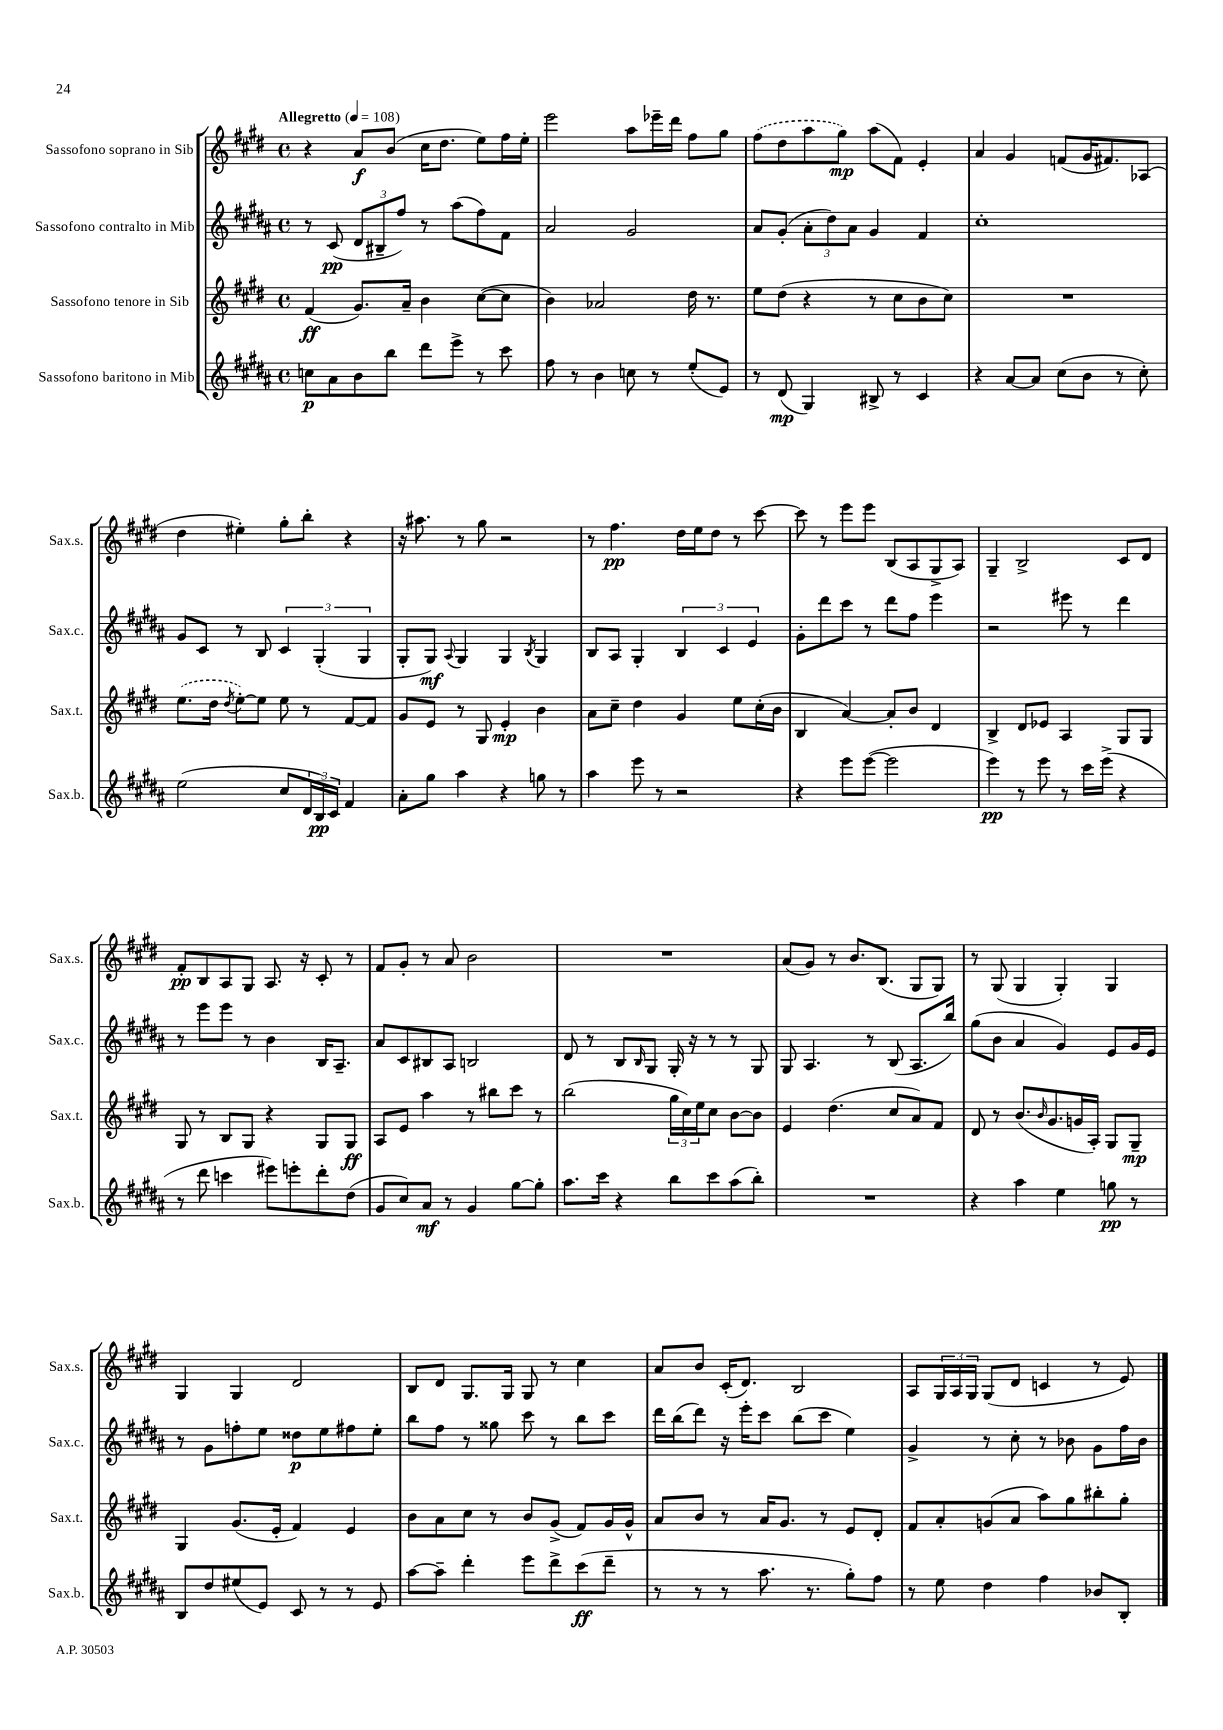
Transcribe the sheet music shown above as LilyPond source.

<<
\new StaffGroup <<
\new Staff = "s0" \with { instrumentName = "Sassofono soprano in Sib" shortInstrumentName = "Sax.s." } {
    \clef treble \key e \major \defaultTimeSignature \time 4/4 \tempo "Allegretto" 4 = 108
    r4 a'8\f b'8( cis''16 dis''8. e''8) fis''16 e''16-. |
    e'''2 a''8 ees'''16-- dis'''16 fis''8 gis''8 |
    \once \slurDashed fis''8( dis''8 a''8 gis''8\mp) a''8( fis'8) e'4-. |
    a'4 gis'4 f'8( gis'16 fis'8.) aes8( |
    dis''4 eis''4-.) gis''8-. b''8-. r4 |
    r16 ais''8. r8 gis''8 r2 |
    r8 fis''4.\pp dis''16 e''16 dis''8 r8 cis'''8~ |
    cis'''8 r8 e'''8 e'''8 b8( a8 gis8-> a8) |
    gis4-- b2-> cis'8 dis'8 |
    fis'8-.\pp b8 a8 gis8 a8. r16 cis'8-. r8 |
    fis'8 gis'8-. r8 a'8 b'2 |
    R1 |
    a'8( gis'8) r8 b'8. b8.( gis8 gis8) |
    r8 gis8( gis4 gis4-.) gis4 |
    gis4 gis4 dis'2 |
    b8 dis'8 gis8. gis16 gis8 r8 cis''4 |
    a'8 b'8 cis'16-.( dis'8.) b2 |
    a8 \tuplet 3/2 { gis16 a16 gis16 } gis8( dis'8 c'4 r8 e'8) \bar "|." |
}
\new Staff = "s1" \with { instrumentName = "Sassofono contralto in Mib" shortInstrumentName = "Sax.c." } {
    \clef treble \key b \major \defaultTimeSignature \time 4/4
    r8 cis'8\pp( \tuplet 3/2 { dis'8 bis8-- fis''8) } r8 ais''8( fis''8) fis'8 |
    ais'2 gis'2 |
    ais'8 gis'8-.( \tuplet 3/2 { ais'8-. dis''8) ais'8 } gis'4 fis'4 |
    cis''1-. |
    gis'8 cis'8 r8 b8 \tuplet 3/2 { cis'4 gis4-.( gis4 } |
    gis8-. gis8\mf) \appoggiatura { ais8 } gis4 gis4 \acciaccatura { b8 } gis4 |
    b8 ais8 gis4-. \tuplet 3/2 { b4 cis'4 e'4 } |
    gis'8-. dis'''8 cis'''8 r8 dis'''8 fis''8 e'''4 |
    r2 eis'''8 r8 dis'''4 |
    r8 e'''8 e'''8 r8 b'4 b16 ais8.-- |
    ais'8 cis'8 bis8 ais8 b2 |
    dis'8 r8 b8 \grace { b16 } gis8 gis16-. r16 r8 r8 gis8 |
    gis8 ais4. r8 b8( ais8. b''16) |
    gis''8( b'8 ais'4 gis'4) e'8 gis'16 e'16 |
    r8 gis'8 f''8-. e''8 disis''8\p e''8 fis''8 e''8-. |
    b''8 fis''8 r8 gisis''8 cis'''8 r8 b''8 cis'''8 |
    dis'''16 b''16( dis'''8) r16 e'''16-. cis'''8 b''8( cis'''8 e''4) |
    gis'4-> r8 cis''8-. r8 bes'8 gis'8 fis''16 bes'16 \bar "|." |
}
\new Staff = "s2" \with { instrumentName = "Sassofono tenore in Sib" shortInstrumentName = "Sax.t." } {
    \clef treble \key e \major \defaultTimeSignature \time 4/4
    fis'4\ff( gis'8.) a'16-- b'4 cis''8~( cis''8 |
    b'4) aes'2 dis''16 r8. |
    e''8 dis''8( r4 r8 cis''8 b'8 cis''8) |
    R1 |
    \once \slurDashed e''8.( dis''16 \acciaccatura { dis''8 } e''8~-.) e''8 e''8 r8 fis'8~ fis'8 |
    gis'8 e'8 r8 gis8 e'4-.\mp b'4 |
    a'8 cis''8-- dis''4 gis'4 e''8 cis''16-.( b'16 |
    b4 a'4~) a'8-. b'8 dis'4 |
    b4-> dis'8 ees'8 a4 gis8 gis8 |
    gis8 r8 b8 gis8 r4 gis8 gis8\ff |
    a8 e'8 a''4 r8 bis''8 cis'''8 r8 |
    b''2( \tuplet 3/2 { gis''16 cis''16) e''16 } cis''8 b'8~ b'8 |
    e'4 dis''4.( cis''8 a'8) fis'8 |
    dis'8 r8 b'8.( \grace { b'16 } gis'8. g'16 a16-.) gis8 gis8--\mp |
    gis4 gis'8.( e'16-. fis'4) e'4 |
    b'8 a'8 cis''8 r8 b'8 gis'8->( fis'8) gis'16 gis'16-^ |
    a'8 b'8 r8 a'16 gis'8. r8 e'8 dis'8-. |
    fis'8 a'8-. g'8( a'8 a''8) gis''8 bis''8-. gis''8-. \bar "|." |
}
\new Staff = "s3" \with { instrumentName = "Sassofono baritono in Mib" shortInstrumentName = "Sax.b." } {
    \clef treble \key b \major \defaultTimeSignature \time 4/4
    c''8\p ais'8 b'8 b''8 dis'''8 e'''8-> r8 cis'''8 |
    fis''8 r8 b'4 c''8 r8 e''8-.( e'8) |
    r8 dis'8\mp( gis4) bis8-> r8 cis'4 |
    r4 ais'8~ ais'8 cis''8( b'8 r8 cis''8-.) |
    e''2( cis''8 \tuplet 3/2 { dis'16 b16\pp) cis'16 } fis'4 |
    ais'8-. gis''8 ais''4 r4 g''8 r8 |
    ais''4 e'''8 r8 r2 |
    r4 e'''8 e'''8~( e'''2 |
    e'''4\pp) r8 e'''8 r8 cis'''16 e'''16->( r4 |
    r8 dis'''8 c'''4 eis'''8) e'''8-. dis'''8-. dis''8( |
    gis'8 cis''8) ais'8\mf r8 gis'4 gis''8~ gis''8-. |
    ais''8. cis'''16 r4 b''8 cis'''8 ais''8( b''8-.) |
    R1 |
    r4 ais''4 e''4 g''8\pp r8 |
    b8 dis''8 eis''8( e'8) cis'8 r8 r8 e'8 |
    ais''8~ ais''8-- dis'''4-. e'''8 dis'''8-> cis'''8\ff( dis'''8-- |
    r8 r8 r8 ais''8. r8. gis''8-.) fis''8 |
    r8 e''8 dis''4 fis''4 bes'8 b8-. \bar "|." |
}
>>
>>
\layout { \context { \Score \remove "Bar_number_engraver" } }
